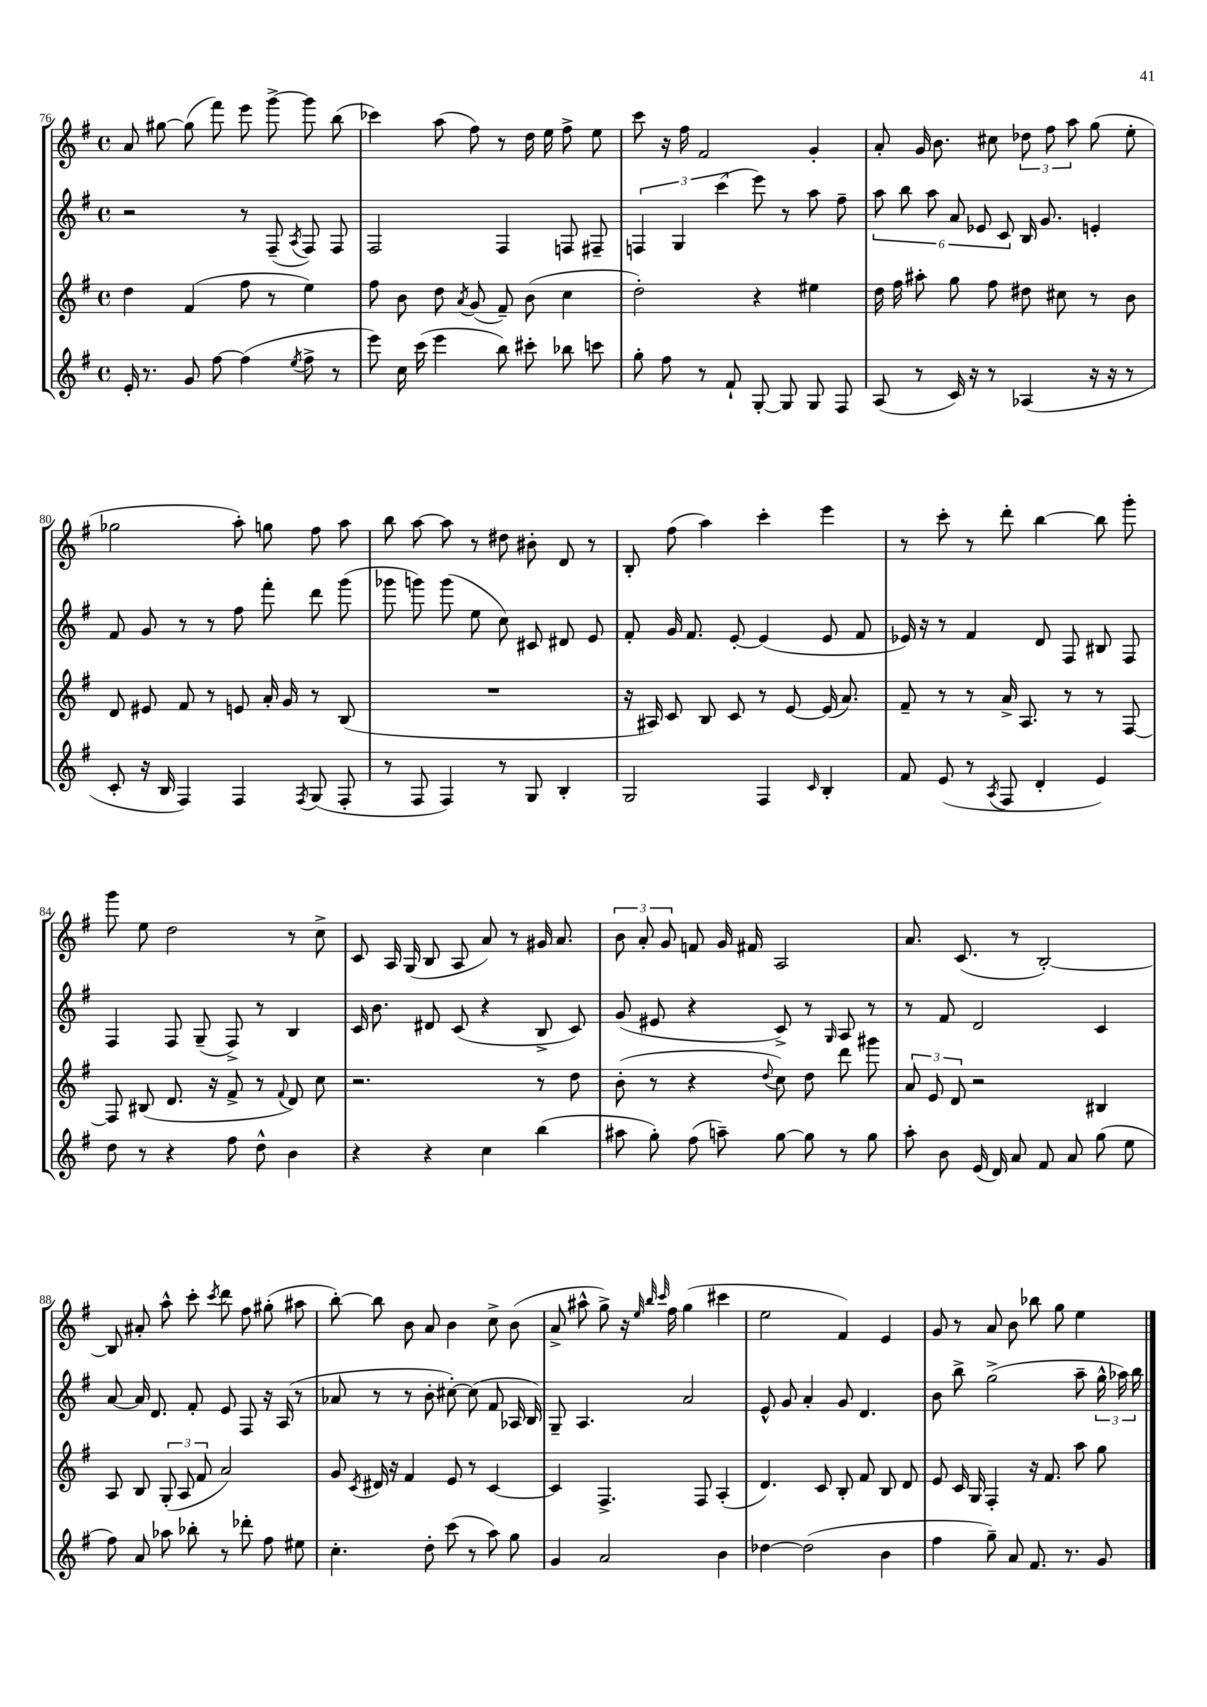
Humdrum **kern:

**kern	**kern	**kern	**kern
*staff4	*staff3	*staff2	*staff1
*clefG2	*clefG2	*clefG2	*clefG2
*k[f#]	*k[f#]	*k[f#]	*k[f#]
*M4/4	*M4/4	*M4/4	*M4/4
*met(c)	*met(c)	*met(c)	*met(c)
16e'	4dd	2r	8a
8.r	.	.	.
.	.	.	[8gg#
8g	(4f#	.	(8gg#]
[8ff#	.	.	8fff#)
(4ff#]	8ff#	8r	8eee
.	8r	(8F#~	[8ggg^
8qee	.	8qA	.
8ff#^	4ee)	8F#)	8ggg]
8r	.	8F#	(8bb
=	=	=	=
8eee)	8ff#	2F#	4ccc-)
16cc	8b	.	.
(16ccc	.	.	.
4eee	8dd	.	(8aa
.	8qa	.	.
.	(8g	.	8ff#)
8bb)	8f#~)	4F#	8r
8ccc#'	(8b	.	16dd
.	.	.	16ee
8bb-	4cc	8F	8ff#^
8ccc	.	8F#~	8ee
=	=	=	=
8gg'	2dd')	6F	8ccc
8ff#	.	.	16r
.	.	6G	.
.	.	.	16ff#
8r	.	.	2f#
.	.	(6ccc	.
8f#`	.	.	.
[8G'	4r	8eee)	.
8G]	.	8r	.
8G	4ee#	8aa	4g'
8F#	.	8ff#~	.
=	=	=	=
(8A	16dd	12aa	8a'
.	16ff#	.	.
.	.	12bb	.
8r	8aa#'	.	16g
.	.	12aa	.
.	.	.	8.b
16c)	8gg	12a	.
16r	.	.	.
.	.	12e-	.
8r	8ff#	.	8cc#
.	.	12c	.
(4A-	8dd#	16B	12dd-
.	.	8.g	.
.	.	.	12ff#
.	8cc#	.	.
.	.	.	12aa
16r	8r	4e'	(8gg
16r	.	.	.
8r	8b	.	8ee'
=	=	=	=
8c'	8d	8f#	2gg-
16r	8e#	8g	.
16B	.	.	.
4F#)	8f#	8r	.
.	8r	8r	.
4F#	8e	8ff#	8aa')
.	16a'	8fff#'	8gg
.	16g	.	.
8qF#	.	.	.
(8G	8r	8ddd	8ff#
8F#'	(8B	(8ggg	8aa
=	=	=	=
8r	1r	8ggg-	8bb
8F#	.	8ggg)	[8aa
4F#)	.	(8ggg	8aa]
.	.	8ee	8r
8r	.	8cc)	8dd#
8G	.	8c#	8b#'
4B'	.	8d#	8d
.	.	8e	8r
=	=	=	=
2G	16r	8f#'	8B'
.	16A#)	.	.
.	8c	16g	(8ff#
.	.	8.f#	.
.	8B	.	4aa)
.	8c	[8e'	.
4F#	8r	(4e]	4ccc'
.	[8e	.	.
16qqc	.	.	.
4B'	(16e]	8e	4eee
.	8.a)	.	.
.	.	8f#	.
=	=	=	=
8f#	8f#~	16e-)	8r
.	.	16r	.
(8e	8r	8r	8ccc'
8r	8r	4f#	8r
8qA	.	.	.
8F#	16a^	.	8ddd'
.	8.A	.	.
4d'	.	8d	[4bb
.	8r	8F#	.
4e)	8r	8B#	8bb]
.	[8F#	8F#	8ggg'
=	=	=	=
8dd	8F#]	4F#	8ggg
8r	(8B#	.	8ee
4r	8.d	8F#	2dd
.	.	(8G~	.
.	16r	.	.
8ff#	8f#^	8F#^)	.
8dd^^	8r	8r	.
.	8qqf#	.	.
4b	8d)	4B	8r
.	8cc	.	8cc^
=	=	=	=
4r	2.r	16c	8c
.	.	8.b	.
.	.	.	16A
.	.	.	(16G
4r	.	8d#	8B
.	.	(8c	8A
4cc	.	4r	8a)
.	.	.	8r
(4bb	8r	8B^	16g#
.	.	.	8.a
.	8dd	8c)	.
=	=	=	=
8aa#	(8b'	(8g	12b
.	.	.	12a'
8gg')	8r	8e#	.
.	.	.	12g
(8ff#	4r	4r	8f
8aa~)	.	.	16g
.	.	.	16f#
.	8qqdd	.	.
[8gg	8cc)	8c^)	2A
8gg]	8dd	8r	.
.	.	16qqG	.
8r	8ddd	8A	.
8gg	8ggg#	8r	.
=	=	=	=
8aa'	12a	8r	8.a
.	12e	.	.
8b	.	8f#	.
.	12d	.	.
.	.	.	(8.c
(16e	2r	2d	.
16d)	.	.	.
8a	.	.	8r
8f#	.	.	[2B')
8a	.	.	.
(8gg	4B#	4c	.
8ee	.	.	.
=	=	=	=
8ff#)	8A	[8a	8B]
8a	8B	16a]	8a#'
.	.	8.d	.
8aa-	(12G'	.	8aa^^
.	12A	.	.
8bb-'	.	8f#'	8ccc'
.	12f#	.	.
.	.	.	8qccc
8r	2a)	8e	8ddd
8ddd-'	.	8F#	8ff#
8ff#	.	16r	(8gg#'
.	.	(16A	.
8ee#	.	8r	8aa#
=	=	=	=
4.cc'	8g	8a-	[8bb')
.	8qc	.	.
.	16d#	8r	8bb]
.	16r	.	.
.	4f#	8r	8b
8dd'	.	8b'	8a
(8ccc	8e	[8cc#')	4b
8r	8r	(8cc#]	.
8aa)	[4c	8f#	8cc^
8gg	.	16A-	(8b
.	.	16B)	.
=	=	=	=
4g	4c]	8G~	8a^
.	.	4.A	8aa#^^
2a	4.F#^	.	8gg^)
.	.	.	16r
.	.	.	32qqee
.	.	.	32qqbb
.	.	.	32qqccc
.	.	.	16ff#
.	.	2a	(4gg
.	8F#	.	.
4b	(4A'	.	4ccc#
=	=	=	=
[4dd-	4.d)	8e^^	2ee
.	.	8g	.
(2dd-]	.	4a'	.
.	8c	.	.
.	8B'	8g	4f#)
.	8f#	4.d	.
4b	8B	.	4e
.	8d	.	.
=	=	=	=
4ff#	8e	8b	8g
.	16c	8bb^	8r
.	16G	.	.
8gg~)	4F#'	(2gg^	8a
8a	.	.	8b
8.f#	16r	.	8bb-
.	8.f#	.	.
.	.	.	8gg
8.r	.	.	.
.	8aa	8aa~	4ee
8g	8gg	24gg^^	.
.	.	24aa-)	.
.	.	24bb	.
==	==	==	==
*-	*-	*-	*-
